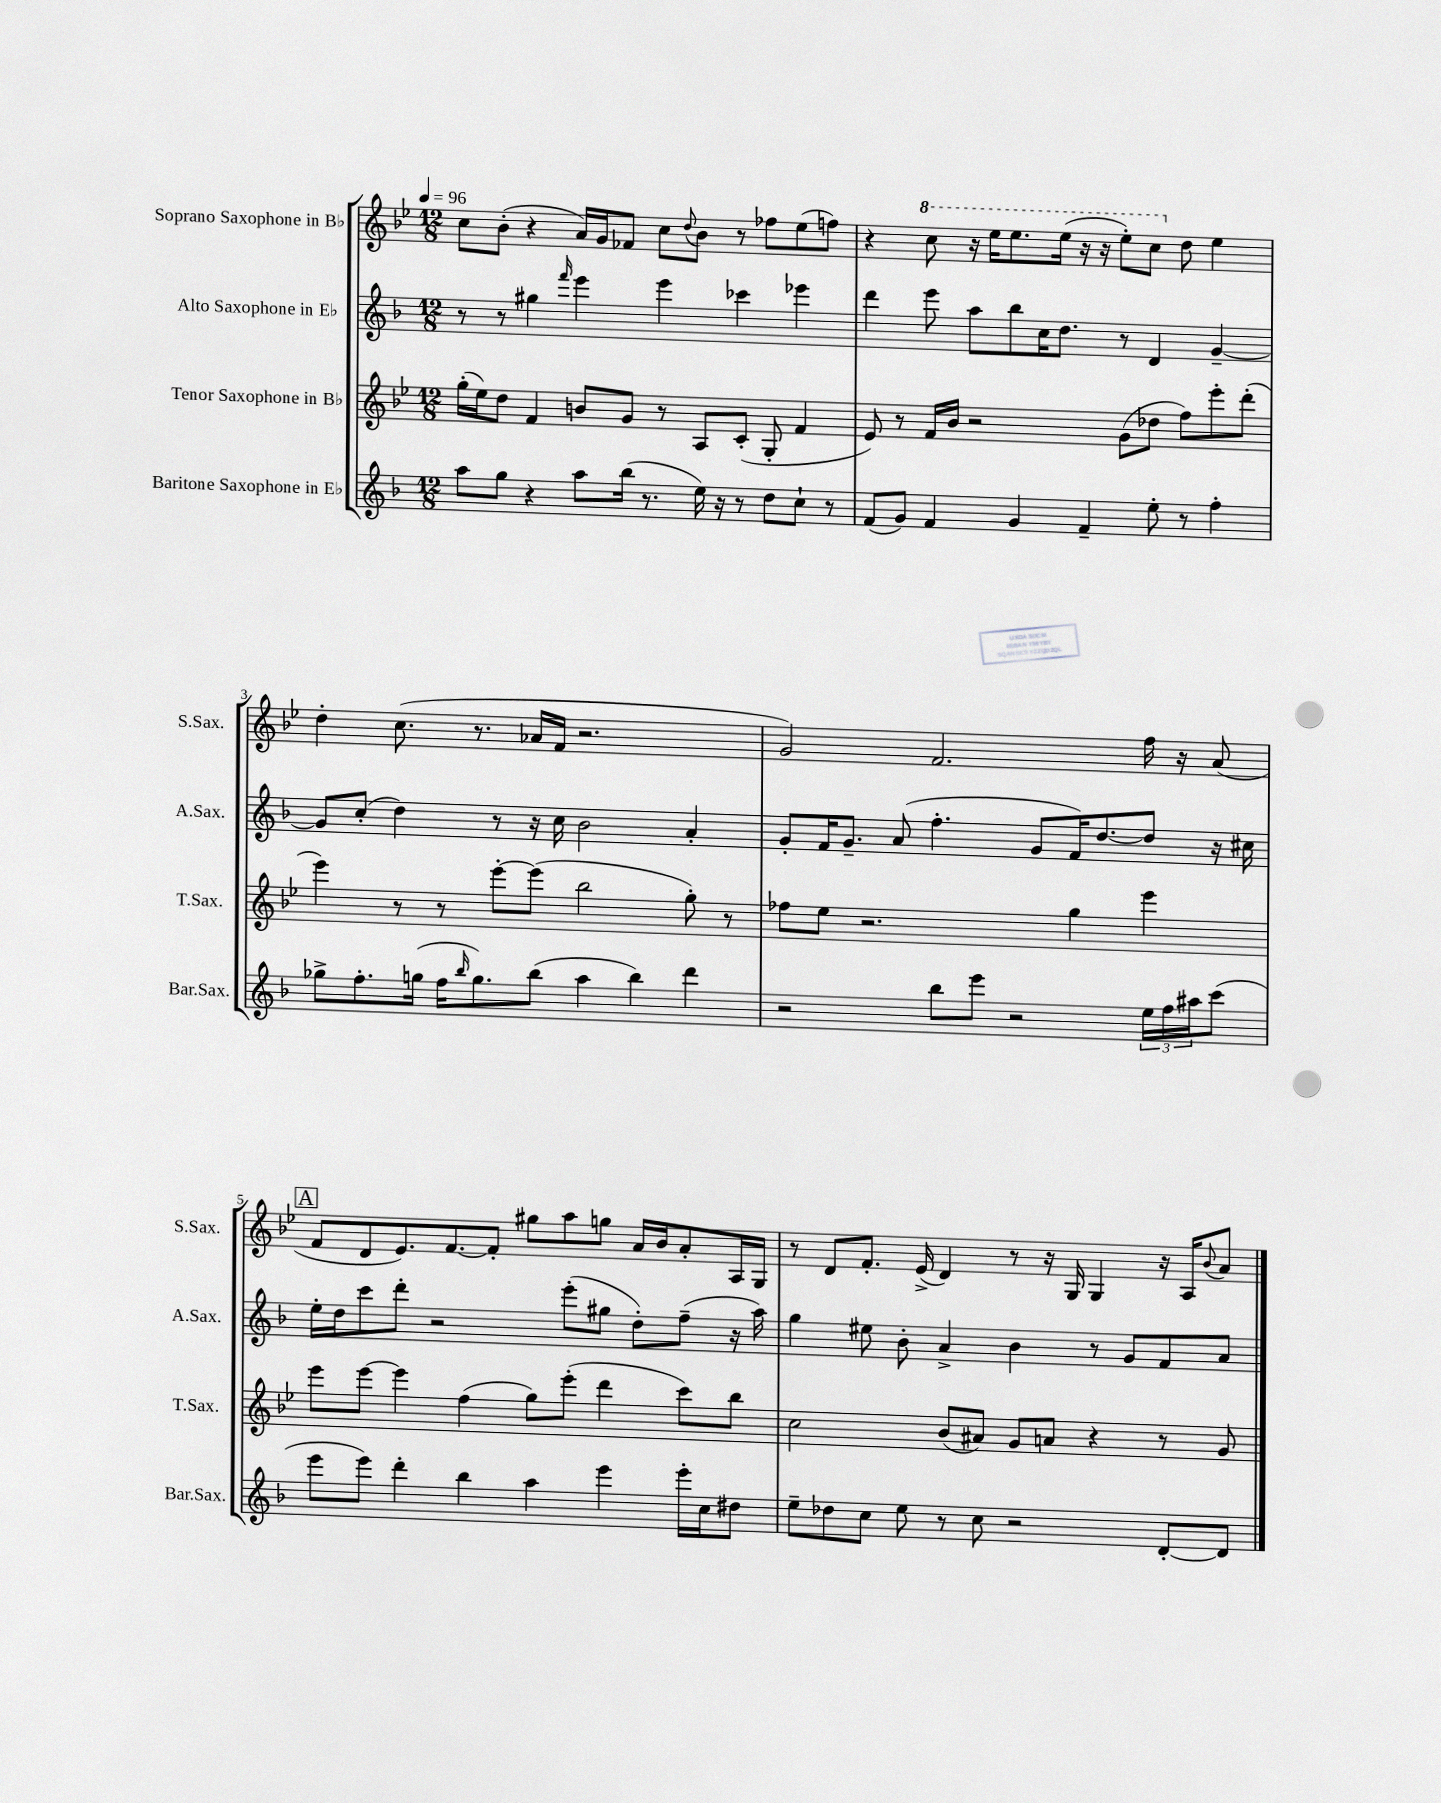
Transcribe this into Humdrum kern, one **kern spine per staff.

**kern	**kern	**kern	**kern
*part4	*part3	*part2	*part1
*staff4	*staff3	*staff2	*staff1
*I"Baritone Saxophone in E♭	*I"Tenor Saxophone in B♭	*I"Alto Saxophone in E♭	*I"Soprano Saxophone in B♭
*I'Bar.Sax.	*I'T.Sax.	*I'A.Sax.	*I'S.Sax.
*clefG2	*clefG2	*clefG2	*clefG2
*k[b-]	*k[b-e-]	*k[b-]	*k[b-e-]
*M12/8	*M12/8	*M12/8	*M12/8
*MM96	*MM96	*MM96	*MM96
=1	=1	=1	=1
8aa\L	(16gg'\LL	8r	8cc\L
.	16ee-\J)	.	.
8gg\J	8dd\J	8r	(8b-'\J
4r	4f/	4gg#X\	4r
.	.	16qqfff/	.
8aa\L	8bn/L	4eee\	16a/LL)
.	.	.	16g/J
(16bb-\Jk	8g/J	.	8f-X/J
8.r	.	.	.
.	8r	4eee\	8cc\L
.	.	.	8qqdd/
16ee\)	8A/L	.	8b-\J
16r	.	.	.
8r	(8c'/J	4ccc-X\	8r
8dd\L	8G'/	.	8ff-X\L
8cc`\J	4f/	4eee-X\	(8ee-\
8r	.	.	8ffn\J)
=2	=2	=2	=2
(8f/L	8e-/)	4ddd\	4r
8g/J)	8r	.	.
*	*	*	*8va
4f/	16f/LL	8eee\	8ccc\
.	16b-/JJ	.	.
.	2r	8aa\L	16r
.	.	.	16eee-\KL
4g/	.	8bb-\	8.eee-\
.	.	16cc\K	.
.	.	8.dd\J	(16eee-\Jk
4f~/	.	.	16r
.	.	.	16r
.	(8g\L	8r	8eee-'\L)
8ee'\	8dd-X\J	4d/	8ccc\J
*	*	*	*X8va
8r	8ff\L)	.	8dd\
4ff'\	8eee-'\	[4g~/	4ee-\
.	(8ddd'\J	.	.
!!LO:LB:g=z
=3	=3	=3	=3
8gg-X^\L	4eee-\)	8g/L]	4dd'\
8.ff'\	.	(8cc'/J	.
.	8r	4dd\)	(8.cc\
(16ggn\Jk	.	.	.
16ff\KL	8r	.	.
16qqbb-/	.	.	.
8.gg\)	.	.	8.r
.	[8eee-'\L	8r	.
(8bb-\J	(8eee-\J]	16r	16a-X/LL
.	.	16cc\	16f/JJ
4aa\	2bb-\	2b-\	2.r
4bb-\)	.	.	.
4ddd\	8gg'\)	4a'/	.
.	8r	.	.
=4	=4	=4	=4
2r	8ff-X\L	8g'/L	2g/)
.	8ee-\J	16f/K	.
.	.	8.g~/J	.
.	2.r	.	.
.	.	(8a/	.
8bb-\L	.	4.ff'\	2.f/
8eee\J	.	.	.
2r	.	.	.
.	.	8g/L	.
.	4gg\	16f/K)	.
.	.	[8.dd/	.
24ee\LL	4eee-\	8dd/J]	16ff\
24ff\	.	.	.
.	.	.	16r
24aa#X\J	.	.	.
(8ccc\J	.	16r	(8a/
.	.	16cc#X\	.
!!LO:LB:g=z
!!LO:REH:place=s1:t=A
=5	=5	=5	=5
8eee\L	8eee-\L	16ee'\LL	8f/L
.	.	16dd\J	.
8eee\J)	[8eee-\J	8ccc\	8d/
4ddd'\	4eee-\]	8ddd'\J	8.e-/)
.	.	2r	.
.	.	.	[8.f/
4bb-\	(4ff\	.	.
.	.	.	8f'/J]
4aa\	8gg\L)	.	8gg#X\L
.	(8eee-'\J	(8eee'\L	8aa\
4eee\	4ddd\	8gg#X\J	8ggn\J
.	.	8dd'\L)	16a/LL
.	.	.	16b-/J
16eee'\LL	8ccc\L)	(8ff~\J	8a'/
16cc\J	.	.	.
8dd#X\J	8bb-\J	16r	16A/L
.	.	16aa\)	16G/JJ
=6	=6	=6	=6
8ee~\L	2cc\	4gg\	8r
8dd-X\	.	.	8d/L
8cc\J	.	8ee#X\	8.f'/J
8ee\	.	8b-'\	.
.	.	.	(16e-^/
8r	(8b-/L	4a^/	4d/)
8cc\	8a#X/J)	.	.
2r	8g/L	4b-\	8r
.	8an/J	.	16r
.	.	.	16G/
.	4r	8r	4G/
.	.	8g/L	.
[8d'/L	8r	8f/	16r
.	.	.	16A/KL
.	.	.	8qqb-/
8d/J]	8g/	8a/J	8a/J
==	==	==	==
*-	*-	*-	*-
